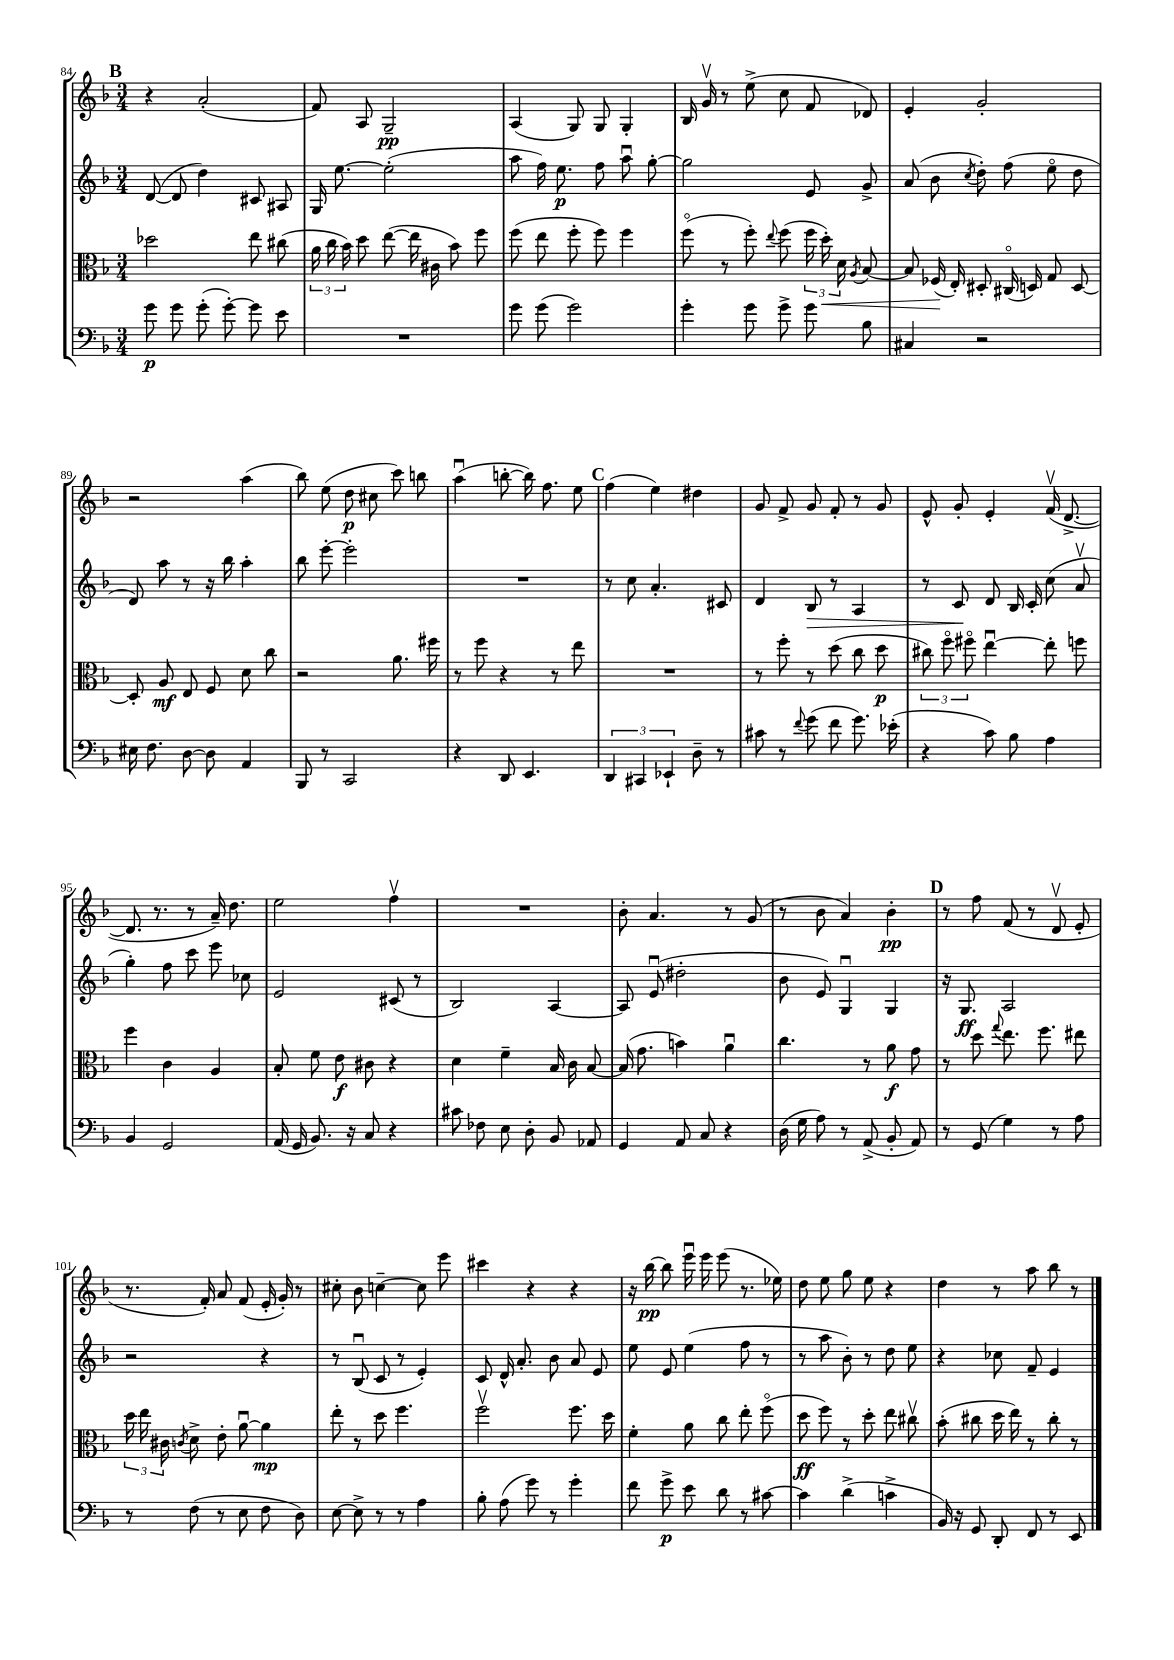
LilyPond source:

<<
\new StaffGroup <<
\new Staff = "s0" {
    \clef treble \key f \major \numericTimeSignature \time 3/4
    \autoBeamOff \mark \markup { \bold "B" } r4 a'2-.( |
    f'8) a8 g2--\pp |
    a4( g8) g8 g4-. |
    bes16 g'16\upbow r8 e''8->( c''8 f'8 des'8) |
    e'4-. g'2-. |
    r2 a''4( |
    bes''8) e''8( d''8\p cis''8 c'''8) b''8 |
    a''4\downbow( b''8~-. b''16) f''8. e''8 |
    \mark \markup { \bold "C" } f''4( e''4) dis''4 |
    g'8 f'8-> g'8 f'8-. r8 g'8 |
    e'8-^ g'8-. e'4-. f'16\upbow( d'8.~-> |
    d'8. r8. r8 a'16--) d''8. |
    e''2 f''4\upbow |
    R2. |
    bes'8-. a'4. r8 g'8( |
    r8 bes'8 a'4) bes'4-.\pp |
    \mark \markup { \bold "D" } r8 f''8 f'8( r8 d'8\upbow e'8-. |
    r8. f'16-.) a'8 f'8( e'16-. g'16-.) r8 |
    cis''8-. bes'8 c''4~-- c''8 e'''8 |
    cis'''4 r4 r4 |
    r16 bes''16~\pp bes''8 e'''16\downbow e'''16 e'''8( r8. ees''16) |
    d''8 e''8 g''8 e''8 r4 |
    d''4 r8 a''8 bes''8 r8 \bar "|." |
}
\new Staff = "s1" {
    \clef treble \key f \major \numericTimeSignature \time 3/4
    \autoBeamOff \mark \markup { \bold "B" } d'8~( d'8 d''4) cis'8 ais8 |
    g16 e''8.~ e''2-.( |
    a''8 f''16) e''8.\p f''8 a''8\downbow g''8~-. |
    g''2 e'8 g'8-> |
    a'8( bes'8 \acciaccatura { c''8 } d''8-.) f''8( e''8\flageolet d''8 |
    d'8) a''8 r8 r16 bes''16 a''4-. |
    bes''8 e'''8~-. e'''2-. |
    R2. |
    \mark \markup { \bold "C" } r8 c''8 a'4.-. cis'8 |
    d'4 bes8\> r8 a4 |
    r8 c'8\! d'8 bes16 c'16-. c''8( a'8\upbow |
    g''4-.) f''8 c'''8 e'''8 ces''8 |
    e'2 cis'8( r8 |
    bes2) a4~ |
    a8 e'8\downbow( dis''2-. |
    bes'8 e'8) g4\downbow g4 |
    \mark \markup { \bold "D" } r16 g8.\ff a2 |
    r2 r4 |
    r8 bes8\downbow( c'8 r8 e'4-.) |
    c'8 d'16-^ a'8.-. bes'8 a'8 e'8 |
    e''8 e'8 e''4( f''8 r8 |
    r8 a''8 bes'8-.) r8 d''8 e''8 |
    r4 ces''8 f'8-- e'4 \bar "|." |
}
\new Staff = "s2" {
    \clef alto \key f \major \numericTimeSignature \time 3/4
    \autoBeamOff \mark \markup { \bold "B" } des''2 e''8 cis''8( |
    \tuplet 3/2 { a'16 c''16 bes'16) } d''8 e''8~( e''16 cis'16 bes'8) f''8 |
    f''8( e''8 f''8-. f''8) f''4 |
    f''8\flageolet( r8 f''8-.) \appoggiatura { e''8 } f''8( \tuplet 3/2 { f''16 d''16-.\<) d'16 } \acciaccatura { a8 } bes8~ |
    bes8 fes16\!( e16-.) dis8-. cis16\flageolet( d16) g8 d8~ |
    d8-. a8\mf e8 f8 d'8 c''8 |
    r2 a'8. fis''16 |
    r8 f''8 r4 r8 e''8 |
    \mark \markup { \bold "C" } R2. |
    r8 f''8-. r8 d''8( c''8 d''8\p |
    \tuplet 3/2 { cis''8) f''8\flageolet fis''8\flageolet } e''4~\downbow e''8-. f''8 |
    f''4 c'4 a4 |
    bes8-. f'8 e'8\f cis'8 r4 |
    d'4 f'4-- bes16 c'16 bes8~ |
    bes16( g'8. b'4) a'4\downbow |
    c''4. r8 a'8\f g'8 |
    \mark \markup { \bold "D" } r8 d''8 \appoggiatura { g''8 } e''8. f''8. eis''8 |
    \tuplet 3/2 { d''16 e''16 cis'16 } \acciaccatura { c'8 } d'8-> e'8-. a'8~\downbow a'4\mp |
    e''8-. r8 d''8 f''4. |
    f''2\upbow f''8. d''16 |
    f'4-. a'8 c''8 e''8-. f''8\flageolet( |
    d''8\ff f''8) r8 d''8-. e''8 cis''8\upbow |
    bes'8-.( cis''8 d''16 e''16) r8 cis''8-. r8 \bar "|." |
}
\new Staff = "s3" {
    \clef bass \key f \major \numericTimeSignature \time 3/4
    \autoBeamOff \mark \markup { \bold "B" } g'8\p g'8 g'8-.( g'8~-.) g'8 e'8 |
    R2. |
    g'8 g'8( g'2) |
    g'4-. g'8 g'8-> g'8 bes8 |
    cis4 r2 |
    eis16 f8. d8~ d8 a,4 |
    bes,,8 r8 c,2 |
    r4 d,8 e,4. |
    \mark \markup { \bold "C" } \tuplet 3/2 { d,4 cis,4 ees,4-! } d8-- r8 |
    cis'8 r8 \appoggiatura { f'8 } g'8( f'8 g'8.) ees'16-.( |
    r4 c'8) bes8 a4 |
    bes,4 g,2 |
    a,16( g,16 bes,8.) r16 c8 r4 |
    cis'8 fes8 e8 d8-. bes,8 aes,8 |
    g,4 a,8 c8 r4 |
    d16( g16 a8) r8 a,8->( bes,8-. a,8) |
    \mark \markup { \bold "D" } r8 g,8( g4) r8 a8 |
    r8 f8( r8 e8 f8 d8) |
    e8~ e8-> r8 r8 a4 |
    bes8-. a8( g'8) r8 g'4-. |
    f'8 g'8->\p e'8 d'8 r8 cis'8~ |
    cis'4 d'4->( c'4-> |
    bes,16) r16 g,8 d,8-. f,8 r8 e,8 \bar "|." |
}
>>
>>
\layout { \context { \Score currentBarNumber = #84 } }
